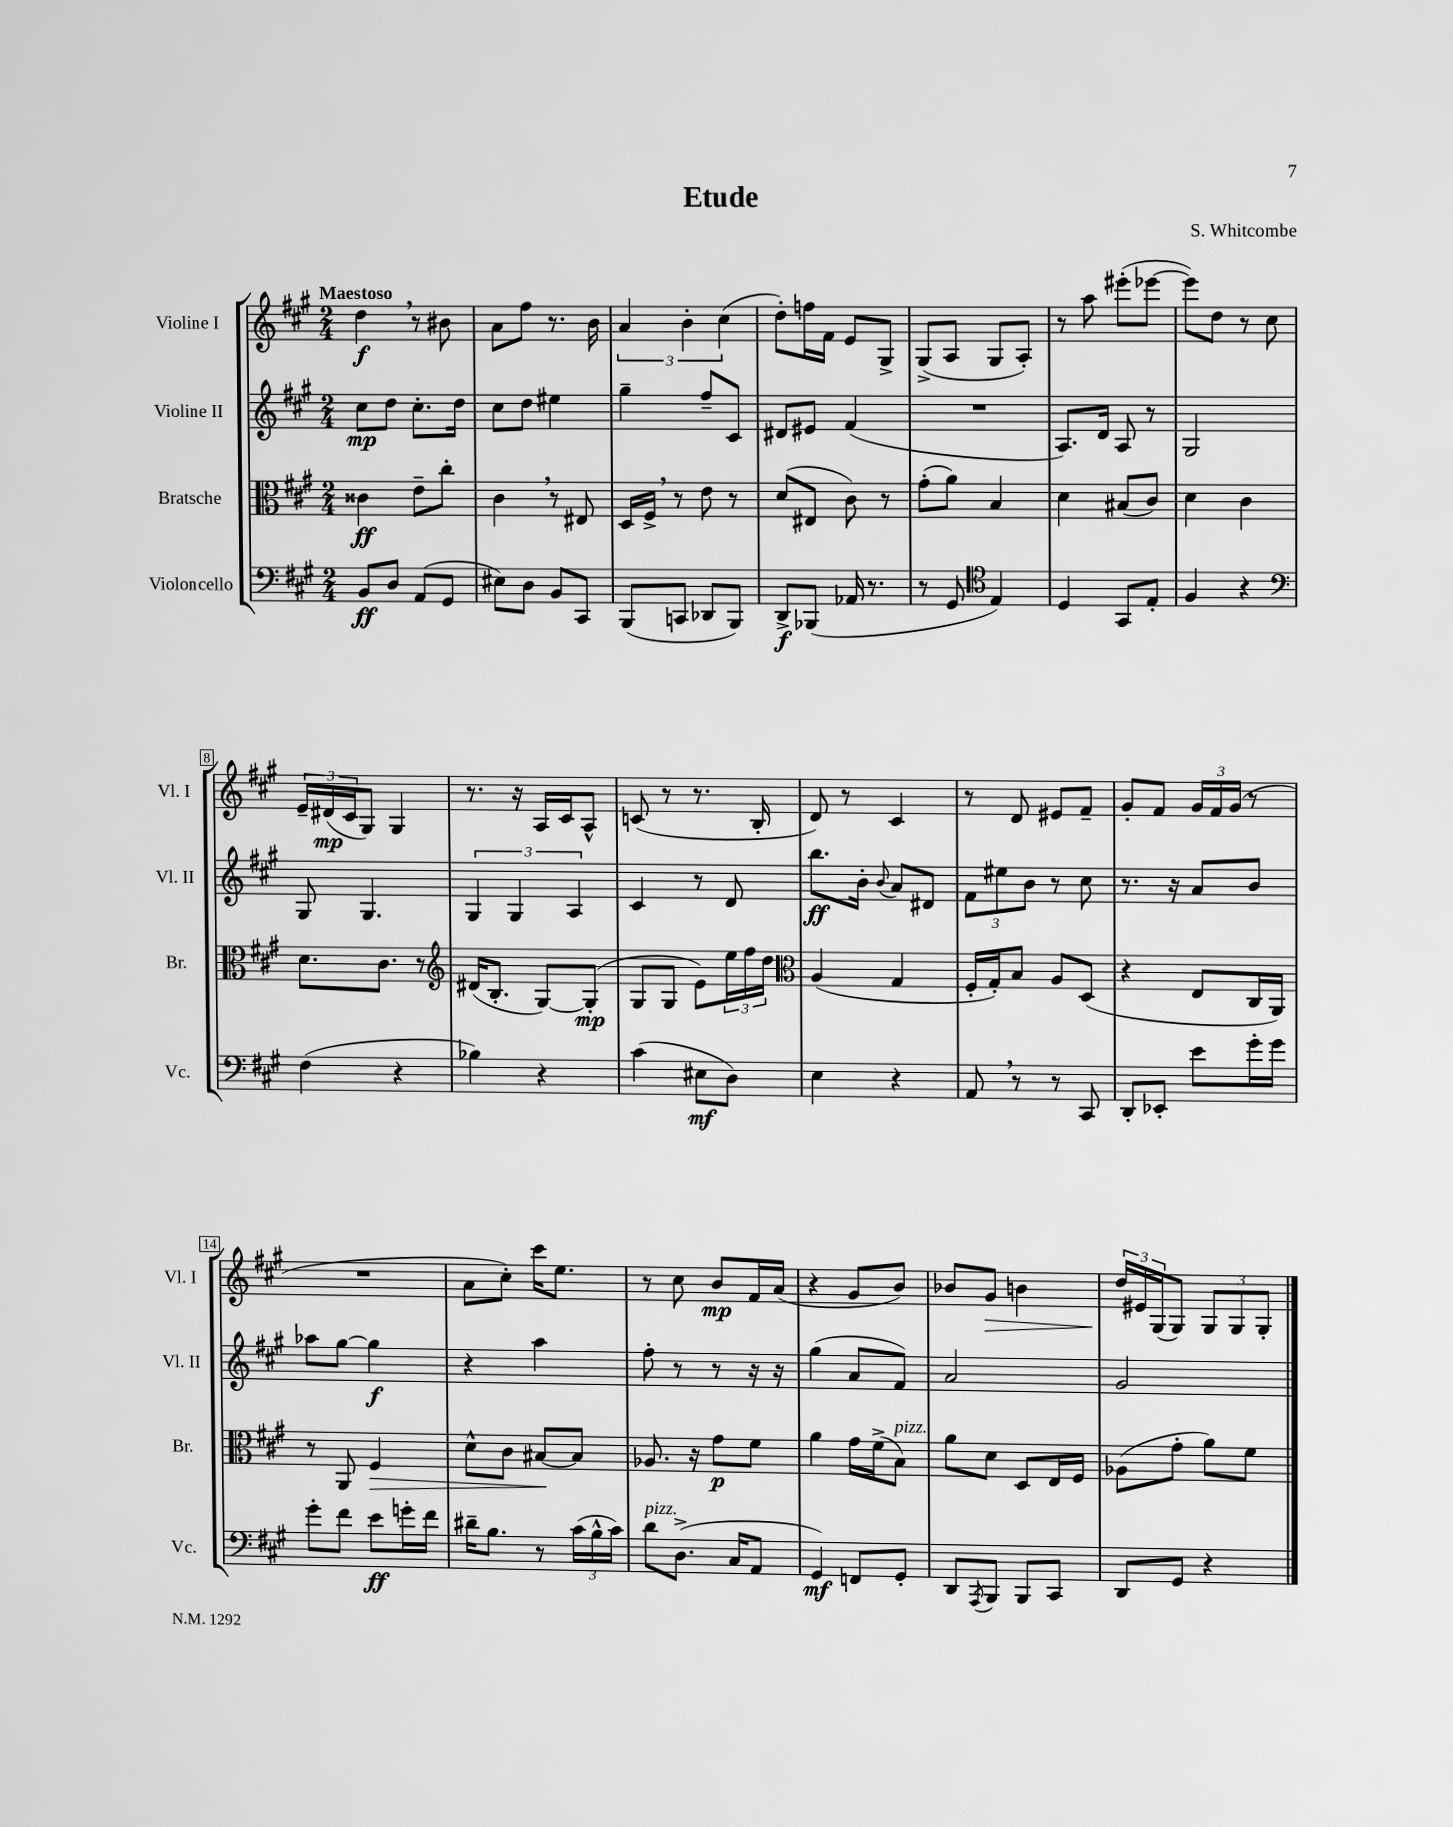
\header { title = "Etude" composer = "S. Whitcombe" }
<<
\new StaffGroup <<
\new Staff = "s0" \with { instrumentName = "Violine I" shortInstrumentName = "Vl. I" } {
    \clef treble \key a \major \numericTimeSignature \time 2/4 \tempo "Maestoso"
    d''4\f \breathe r8 bis'8 |
    a'8 fis''8 r8. b'16 |
    \tuplet 3/2 { a'4 b'4-. cis''4( } |
    d''8-.) f''16 fis'16 e'8 gis8-> |
    gis8->( a8 gis8 a8-.) |
    r8 a''8 eis'''8-.( ees'''8~ |
    ees'''8) d''8 r8 cis''8 |
    \tuplet 3/2 { e'16-- dis'16\mp( cis'16 } gis8) gis4 |
    r8. r16 a16 cis'16 a8-^ |
    c'8( r8 r8. b16-. |
    d'8) r8 cis'4 |
    r8 d'8 eis'8 fis'8-- |
    gis'8-. fis'8 \tuplet 3/2 { gis'16 fis'16 gis'16( } r8 |
    R2 |
    a'8 cis''8-.) cis'''16 e''8. |
    r8 cis''8 b'8\mp fis'16 a'16( |
    r4 gis'8 b'8) |
    bes'8 gis'8\> b'4 |
    \tuplet 3/2 { d''16\! eis'16 gis16( } gis8) \tuplet 3/2 { gis8 gis8 gis8-. } \bar "|." |
}
\new Staff = "s1" \with { instrumentName = "Violine II" shortInstrumentName = "Vl. II" } {
    \clef treble \key a \major \numericTimeSignature \time 2/4
    cis''8\mp d''8 cis''8.-. d''16 |
    cis''8 d''8 eis''4 |
    gis''4-- fis''8-- cis'8 |
    dis'8 eis'8 fis'4( |
    R2 |
    a8.) d'16 a8 r8 |
    gis2 |
    gis8 gis4. |
    \tuplet 3/2 { gis4 gis4 a4 } |
    cis'4 r8 d'8 |
    b''8.\ff b'16-. \appoggiatura { b'8 } a'8 dis'8 |
    \tuplet 3/2 { fis'8 eis''8 b'8 } r8 cis''8 |
    r8. r16 a'8 b'8 |
    aes''8 gis''8~ gis''4\f |
    r4 a''4 |
    fis''8-. r8 r8 r16 r16 |
    gis''4( a'8 fis'8) |
    a'2 |
    gis'2 \bar "|." |
}
\new Staff = "s2" \with { instrumentName = "Bratsche" shortInstrumentName = "Br." } {
    \clef alto \key a \major \numericTimeSignature \time 2/4
    cisis'4\ff e'8-- cis''8-. |
    cis'4 \breathe r8 eis8 |
    d16 fis16-> \breathe r8 e'8 r8 |
    d'8( eis8 cis'8) r8 |
    gis'8-.( a'8) b4 |
    d'4 bis8( cis'8) |
    d'4 cis'4 |
    d'8. cis'8. r8 |
    \clef treble dis'16( b8.-. gis8~) gis8-.\mp( |
    gis8 gis8 e'8) \tuplet 3/2 { e''16 fis''16 d''16 } |
    \clef alto a4( gis4 |
    fis16-. gis16-.) b8 a8 d8( |
    r4 e8 cis16 a,16) |
    r8 a,8 fis4\> |
    d'8-^ cis'8 bis8~\! bis8 |
    aes8. r16 gis'8\p fis'8 |
    a'4 gis'16 fis'16->( b8^\markup { \italic "pizz." }) |
    a'8 d'8 d8 e16 fis16 |
    aes8( gis'8-. a'8) fis'8 \bar "|." |
}
\new Staff = "s3" \with { instrumentName = "Violoncello" shortInstrumentName = "Vc." } {
    \clef bass \key a \major \numericTimeSignature \time 2/4
    b,8\ff d8 a,8( gis,8 |
    eis8) d8 b,8 cis,8 |
    b,,8( c,8 des,8 b,,8) |
    d,8->\f bes,,8( aes,16 r8. |
    r8 gis,8 \clef tenor e4) |
    d4 gis,8 e8-. |
    fis4 r4 |
    \clef bass fis4( r4 |
    bes4) r4 |
    cis'4( eis8\mf d8) |
    e4 r4 |
    a,8 \breathe r8 r8 cis,8 |
    d,8-. ees,8-. e'8 gis'16-. gis'16 |
    gis'8-. fis'8 e'8\ff g'16-. fis'16 |
    dis'16-- b8. r8 \tuplet 3/2 { cis'16( b16-^ cis'16) } |
    d'8^\markup { \italic "pizz." } d8.->( cis16 a,8 |
    gis,4\mf) f,8 gis,8-. |
    d,8 \acciaccatura { a,,8 } b,,8 b,,8 cis,8 |
    d,8 gis,8 r4 \bar "|." |
}
>>
>>
\layout { \context { \Score \override BarNumber.stencil = #(make-stencil-boxer 0.1 0.3 ly:text-interface::print) } }
